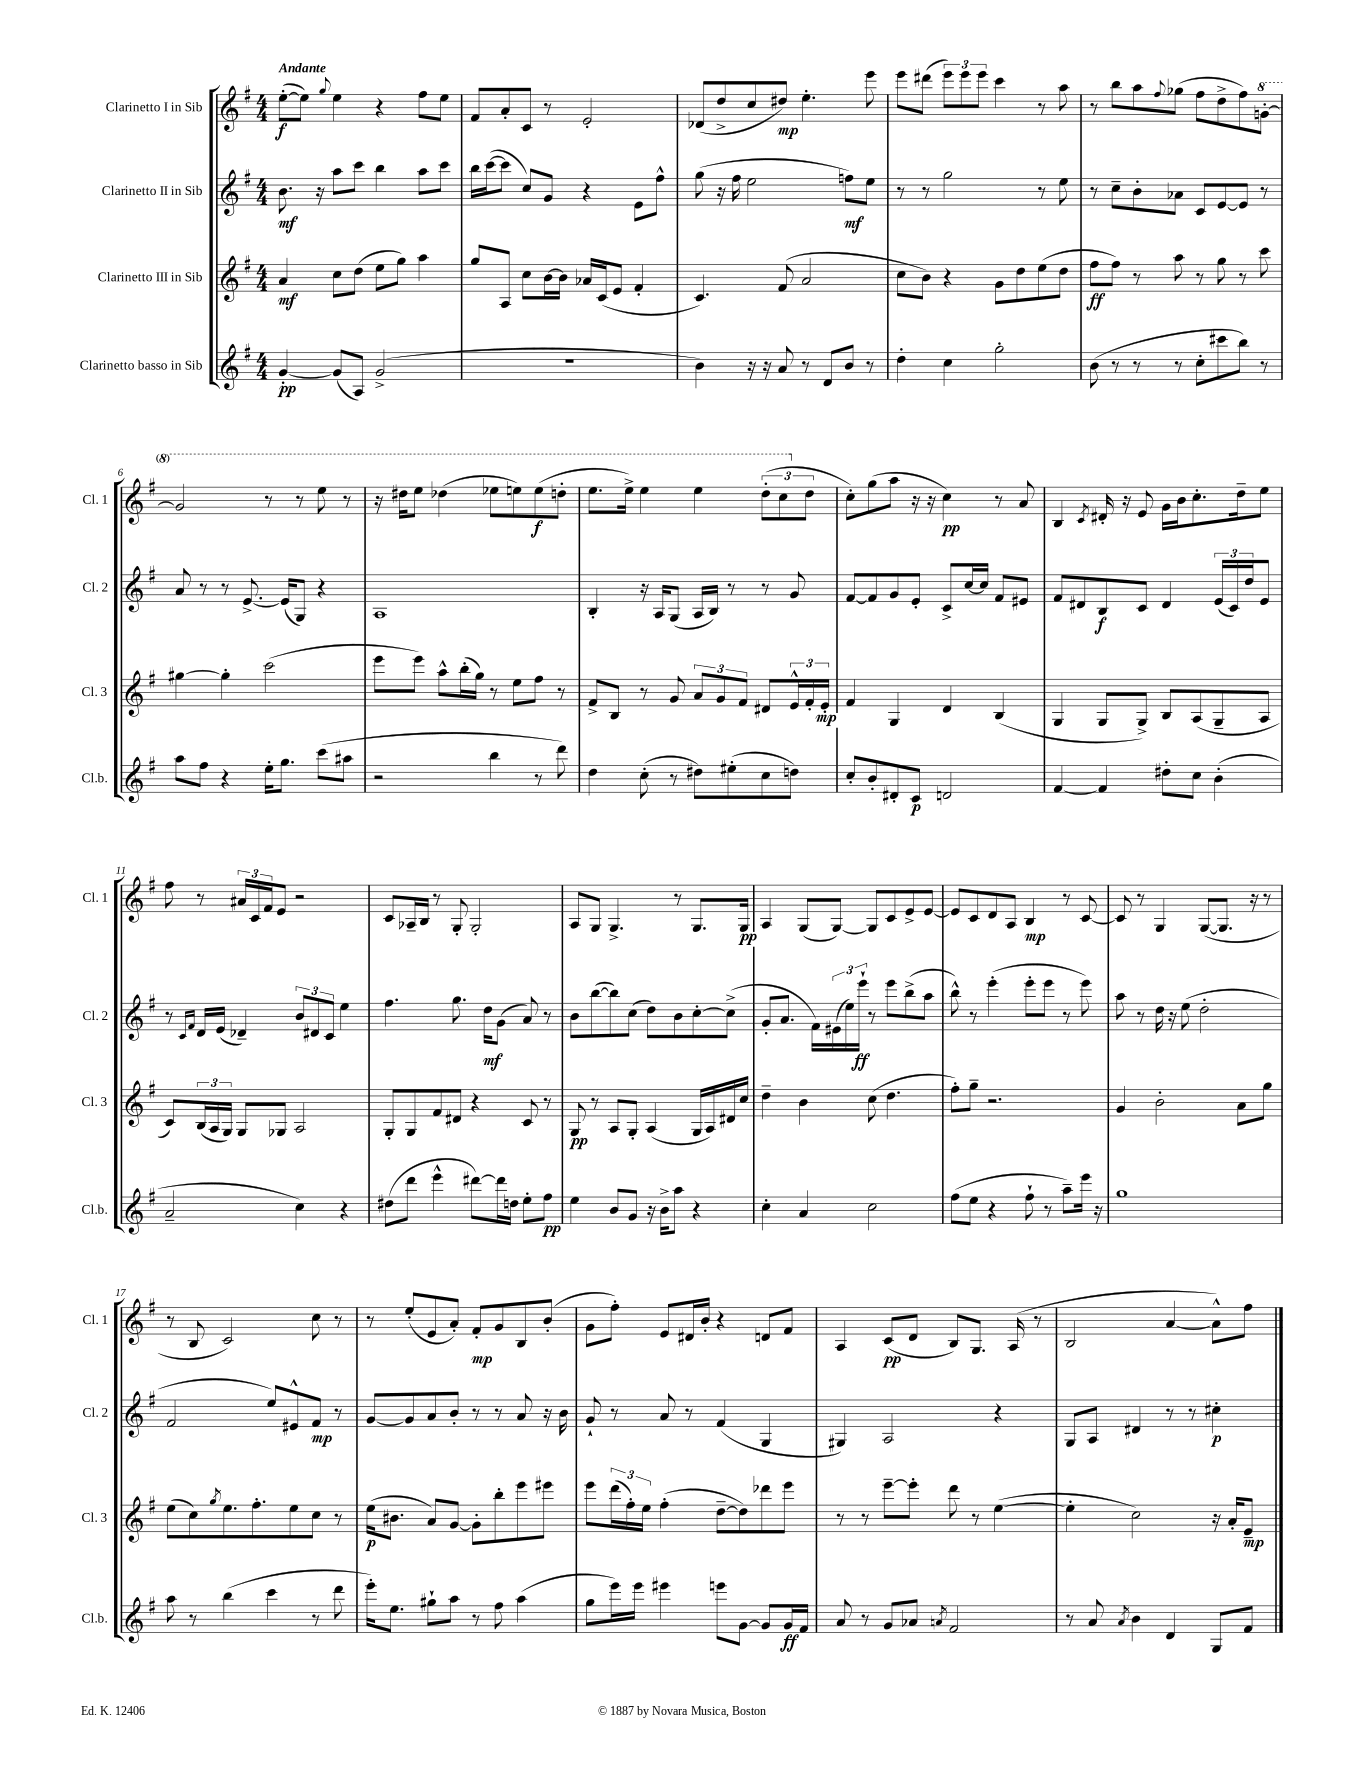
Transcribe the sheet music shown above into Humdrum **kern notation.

**kern	**dynam	**kern	**dynam	**kern	**dynam	**kern	**dynam
*part4	*part4	*part3	*part3	*part2	*part2	*part1	*part1
*staff4	*staff4	*staff3	*staff3	*staff2	*staff2	*staff1	*staff1
*I"Clarinetto basso in Sib	*	*I"Clarinetto III in Sib	*	*I"Clarinetto II in Sib	*	*I"Clarinetto I in Sib	*
*I'Cl.b.	*	*I'Cl. 3	*	*I'Cl. 2	*	*I'Cl. 1	*
*clefG2	*	*clefG2	*	*clefG2	*	*clefG2	*
*k[f#]	*	*k[f#]	*	*k[f#]	*	*k[f#]	*
*M4/4	*	*M4/4	*	*M4/4	*	*M4/4	*
=1	=1	=1	=1	=1	=1	=1	=1
!	!	!	!	!	!	!LO:TX:a:B:t=Andante	!
[4g'/	pp	4a/	mf	8.b\	mf	([8ee'\L	f
.	.	.	.	.	.	8ee\J])	.
.	.	.	.	16r	.	.	.
.	.	.	.	.	.	8qqgg/	.
(8g/L]	.	8cc\L	.	8aa\L	.	4ee\	.
8A/J)	.	(8dd\J	.	8ccc\J	.	.	.
(2g^/	.	8ee\L	.	4bb\	.	4r	.
.	.	8gg\J)	.	.	.	.	.
.	.	4aa\	.	8aa\L	.	8ff#\L	.
.	.	.	.	8ccc\J	.	8ee\J	.
=2	=2	=2	=2	=2	=2	=2	=2
1r	.	8gg/L	.	16bb\LL	.	8f#/L	.
.	.	.	.	([16ccc\J	.	.	.
.	.	8A/J	.	8ccc\J]	.	8a'/	.
.	.	8cc\L	.	8cc/L)	.	8c/J	.
.	.	[16b\L	.	8g/J	.	8r	.
.	.	16b\JJ]	.	.	.	.	.
.	.	16a-X/LL	.	4r	.	2e'/	.
.	.	(16c/J	.	.	.	.	.
.	.	8e/J	.	.	.	.	.
.	.	4f#'/	.	8e\L	.	.	.
.	.	.	.	8ff#^^\J	.	.	.
=3	=3	=3	=3	=3	=3	=3	=3
4b\)	.	4.c/)	.	(8gg\	.	(8d-X/L	.
.	.	.	.	16r	.	8dd^/	.
.	.	.	.	16ff#\	.	.	.
16r	.	.	.	2ee\	.	8cc/	.
16r	.	.	.	.	.	.	.
8a/	.	(8f#/	.	.	.	8dd#X/J)	mp
8r	.	2a/	.	.	.	4.ee'\	.
8d/L	.	.	.	.	.	.	.
8b/J	.	.	.	8ffn\L)	mf	.	.
8r	.	.	.	8ee\J	.	8eee\	.
=4	=4	=4	=4	=4	=4	=4	=4
4dd'\	.	8cc\L	.	8r	.	8eee\L	.
.	.	8b\J)	.	8r	.	(8ddd#X\J	.
4cc\	.	4r	.	2gg\	.	12eee\L)	.
.	.	.	.	.	.	12eee\	.
.	.	.	.	.	.	12eee\J	.
2gg'\	.	8g\L	.	.	.	4ccc\	.
.	.	8dd\	.	.	.	.	.
.	.	(8ee\	.	8r	.	8r	.
.	.	8dd\J	.	8ee\	.	8aa\	.
=5	=5	=5	=5	=5	=5	=5	=5
(8b\	.	8ff#\L	ff	8r	.	8r	.
8r	.	8ff#\J)	.	8cc~\L	.	8bb\L	.
8r	.	8r	.	8b'\	.	8aa\	.
.	.	.	.	.	.	8qqff#/	.
8r	.	8aa\	.	8a-X\J	.	(8gg-X\J	.
8cc'\L	.	8r	.	8c/L	.	8ff#\L	.
8ccc#X\	.	8gg\	.	[8e/	.	8dd^\	.
8bb\J)	.	8r	.	8e/J]	.	8ff#\)	.
*	*	*	*	*	*	*8va	*
8r	.	8ccc\	.	8r	.	[8ggn'\J	.
!!LO:LB:g=z
=6	=6	=6	=6	=6	=6	=6	=6
8aa\L	.	[4gg#X\	.	8a/	.	2gg/]	.
8ff#\J	.	.	.	8r	.	.	.
4r	.	4gg#'\]	.	8r	.	.	.
.	.	.	.	[8.e^/	.	.	.
16ee'\KL	.	(2ccc\	.	.	.	8r	.
8.gg\J	.	.	.	(16e/KL]	.	.	.
.	.	.	.	8G/J)	.	8r	.
(8ccc\L	.	.	.	4r	.	8eee\	.
8aa#X\J	.	.	.	.	.	8r	.
=7	=7	=7	=7	=7	=7	=7	=7
2r	.	8eee\L	.	1A	.	16r	.
.	.	.	.	.	.	16ddd#X\KL	.
.	.	8eee\J)	.	.	.	8eee\J	.
.	.	8aa^^\L	.	.	.	(4ddd-X\	.
.	.	(16bb'\L	.	.	.	.	.
.	.	16gg\JJ)	.	.	.	.	.
4bb\	.	8r	.	.	.	8eee-X\L	.
.	.	8ee\L	.	.	.	8eeen\)	.
8r	.	8ff#\J	.	.	.	(8eee\	f
8ddd\)	.	8r	.	.	.	8dddn'\J	.
=8	=8	=8	=8	=8	=8	=8	=8
4dd\	.	8f#^/L	.	4B'/	.	8.eee\L	.
.	.	8B/J	.	.	.	.	.
.	.	.	.	.	.	16eee^\Jk)	.
(8cc'\	.	8r	.	16r	.	4eee\	.
.	.	.	.	16A/KL	.	.	.
8r	.	8g/	.	(8G/J	.	.	.
8dd#X\L)	.	12a/L	.	16A/LL	.	4eee\	.
.	.	.	.	16B/JJ)	.	.	.
.	.	12g/	.	.	.	.	.
(8ee#X'\	.	.	.	8r	.	.	.
.	.	12f#/J	.	.	.	.	.
8cc\	.	8d#X/L	.	8r	.	(12ddd'\L	.
.	.	.	.	.	.	12ccc\	.
8ddn\J)	.	24e^^/L	.	8g/	.	.	.
*	*	*	*	*	*	*X8va	*
.	.	24f#'/	.	.	.	12dd\J	.
.	.	24e'/JJ	mp	.	.	.	.
=9	=9	=9	=9	=9	=9	=9	=9
8cc'/L	.	4f#/	.	[8f#/L	.	8cc'\L)	.
8b'/	.	.	.	8f#/]	.	(8gg\	.
8d#X'/	.	4G/	.	8g/	.	8aa\J	.
8c/J	p	.	.	8e'/J	.	16r	.
.	.	.	.	.	.	16r	.
2dn/	.	4d/	.	8c^/L	.	4cc\)	pp
.	.	.	.	[16cc/L	.	.	.
.	.	.	.	16cc/JJ]	.	.	.
.	.	(4B/	.	8f#/L	.	8r	.
.	.	.	.	8e#X/J	.	8a/	.
=10	=10	=10	=10	=10	=10	=10	=10
[4f#/	.	4G/	.	8f#/L	.	4B/	.
.	.	.	.	8d#X/	.	.	.
.	.	.	.	.	.	8qc/	.
4f#/]	.	8G/L	.	8B/	f	16d#X'/	.
.	.	.	.	.	.	16r	.
.	.	8G^/J)	.	8c/J	.	8e/	.
8dd#X'\L	.	8B/L	.	4d#/	.	16g\LL	.
.	.	.	.	.	.	16b\J	.
8cc\J	.	(8A/	.	.	.	8.cc'\	.
(4b'\	.	8G~/	.	(24e/LL	.	.	.
.	.	.	.	24c/)	.	.	.
.	.	.	.	.	.	16dd~\k	.
.	.	.	.	24dd/J	.	.	.
.	.	8A/J	.	8e/J	.	8ee\J	.
!!LO:LB:g=z
=11	=11	=11	=11	=11	=11	=11	=11
2a~/	.	8c/L)	.	8r	.	8ff#\	.
.	.	.	.	16qqc/LL	.	.	.
.	.	.	.	16qqf#/JJ	.	.	.
.	.	(24B/L	.	16d/LL	.	8r	.
.	.	24A/	.	.	.	.	.
.	.	.	.	(16e/JJ	.	.	.
.	.	24G/JJ)	.	.	.	.	.
.	.	8G/L	.	4d-X~/)	.	24a#X/LL	.
.	.	.	.	.	.	24c/	.
.	.	.	.	.	.	24f#/J	.
.	.	8G-X/J	.	.	.	8e/J	.
4cc\)	.	2A/	.	12b/L	.	2r	.
.	.	.	.	12d#X/	.	.	.
.	.	.	.	12c/J	.	.	.
4r	.	.	.	4ee\	.	.	.
=12	=12	=12	=12	=12	=12	=12	=12
(8dd#X\L	.	8G'/L	.	4.ff#\	.	8c/L	.
8ddd\J	.	8G/	.	.	.	16A-X~/L	.
.	.	.	.	.	.	16B/JJ	.
4eee^^\	.	8f#/	.	.	.	8r	.
.	.	8d#X/J	.	8.gg\	.	8G'/	.
[8ddd#X\L)	.	4r	.	.	.	2G'/	.
.	.	.	.	16dd\KL	mf	.	.
16ddd#\L]	.	.	.	(8g\J	.	.	.
16ddn\JJ	.	.	.	.	.	.	.
8ee'\L	.	8c/	.	8a/)	.	.	.
8ff#\J	pp	8r	.	8r	.	.	.
=13	=13	=13	=13	=13	=13	=13	=13
4ee\	.	8G/	pp	8b\L	.	8A/L	.
.	.	8r	.	([8bb\	.	8G/J	.
8b/L	.	8A/L	.	8bb\])	.	4.G^/	.
8g/J	.	8G'/J	.	(8cc\J	.	.	.
16r	.	(4A/	.	8dd\L)	.	.	.
16b^\KL	.	.	.	.	.	.	.
8aa\J	.	.	.	8b\	.	8r	.
4r	.	16G/LL	.	[8cc'\	.	8.G/L	.
.	.	16A/)	.	.	.	.	.
.	.	16d#X/	.	(8cc^\J]	.	.	.
.	.	16cc/JJ	.	.	.	16G/Jk	pp
=14	=14	=14	=14	=14	=14	=14	=14
4cc'\	.	4dd~\	.	8g'/L	.	4A/	.
.	.	.	.	8.a/J	.	.	.
4a/	.	4b\	.	.	.	(8G/L	.
.	.	.	.	16f#\LL)	.	.	.
.	.	.	.	(24e#X\	.	[8G/J)	.
.	.	.	.	24ee\)	.	.	.
.	.	.	.	24eee`\JJ	ff	.	.
2cc\	.	(8cc\	.	8r	.	8G/L]	.
.	.	4.dd\	.	8eee\L	.	8c/	.
.	.	.	.	(8bb^\	.	8e^/	.
.	.	.	.	8aa\J	.	[8e/J	.
=15	=15	=15	=15	=15	=15	=15	=15
(8ff#\L	.	8ff#'\L)	.	8bb^^\)	.	8e/L]	.
8ee\J	.	8gg~\J	.	8r	.	8c/	.
4r	.	2.r	.	(4eee'\	.	8d/	.
.	.	.	.	.	.	8A/J	.
8ff#`\	.	.	.	8eee'\L	.	4B/	mp
8r	.	.	.	8eee\J	.	.	.
8aa~\L)	.	.	.	8r	.	8r	.
16eee\Jk	.	.	.	8eee\)	.	[8c/	.
16r	.	.	.	.	.	.	.
=16	=16	=16	=16	=16	=16	=16	=16
1gg	.	4g/	.	8aa\	.	8c/]	.
.	.	.	.	8r	.	8r	.
.	.	2b'\	.	16dd\	.	4G/	.
.	.	.	.	16r	.	.	.
.	.	.	.	(8ee\	.	.	.
.	.	.	.	2dd'\	.	([8G/L	.
.	.	.	.	.	.	8.G/J]	.
.	.	8a\L	.	.	.	.	.
.	.	.	.	.	.	16r	.
.	.	8gg\J	.	.	.	8r	.
!!LO:LB:g=z
=17	=17	=17	=17	=17	=17	=17	=17
8aa\	.	(8ee\L	.	2f#/	.	8r	.
8r	.	8cc\)	.	.	.	8B/	.
.	.	8qgg/	.	.	.	.	.
(4bb\	.	8.ee\	.	.	.	2c/)	.
.	.	8.ff#'\	.	.	.	.	.
4ccc\	.	.	.	8ee/L)	.	.	.
.	.	8ee\	.	8e#X^^/	.	.	.
8r	.	8cc\J	.	8f#/J	mp	8cc\	.
8ddd\	.	8r	.	8r	.	8r	.
=18	=18	=18	=18	=18	=18	=18	=18
16eee'\KL)	.	(16ee\KL	p	[8g/L	.	8r	.
8.ee\J	.	8.b#X\J	.	.	.	.	.
.	.	.	.	8g/]	.	(8ee'/L	.
8gg#X`\L	.	8a/L)	.	8a/	.	8e/	.
8aa\J	.	[8g/J	.	8b'/J	.	8a'/J)	.
8r	.	8g'\L]	.	8r	.	8f#'/L	mp
8ff#\	.	8bb'\	.	8r	.	8g/	.
(4aa\	.	8eee\	.	8a/	.	8B/	.
.	.	8eee#X\J	.	16r	.	(8b'/J	.
.	.	.	.	16b\	.	.	.
=19	=19	=19	=19	=19	=19	=19	=19
8gg\L	.	8eee\L	.	8g`/	.	8g\L	.
16eee\L)	.	(24ddd\L	.	8r	.	8ff#'\J)	.
.	.	24ff#'\)	.	.	.	.	.
16eee\JJ	.	.	.	.	.	.	.
.	.	24ee\JJ	.	.	.	.	.
4eee#X\	.	(4ff#'\	.	8a/	.	8e/L	.
.	.	.	.	8r	.	16d#X/L	.
.	.	.	.	.	.	16b'/JJ	.
8eeen\L	.	[8dd~\L	.	(4f#/	.	4r	.
[8g\J	.	8dd\])	.	.	.	.	.
8g/L]	.	8ddd-X\	.	4G/	.	8dn/L	.
16g/L	ff	8eee\J	.	.	.	8f#/J	.
16f#/JJ	.	.	.	.	.	.	.
=20	=20	=20	=20	=20	=20	=20	=20
8a/	.	8r	.	4G#X/)	.	4A/	.
8r	.	8r	.	.	.	.	.
8g/L	.	[8eee~\L	.	2A/	.	(8c/L	pp
8a-X/J	.	8eee'\J]	.	.	.	8d/J	.
8qan/	.	.	.	.	.	.	.
2f#/	.	8ddd\	.	.	.	8B/L)	.
.	.	8r	.	.	.	8.G/J	.
.	.	([4ee\	.	4r	.	.	.
.	.	.	.	.	.	(16A/	.
.	.	.	.	.	.	8r	.
=21	=21	=21	=21	=21	=21	=21	=21
8r	.	4ee'\]	.	8G/L	.	2B/	.
8a/	.	.	.	8A/J	.	.	.
8qa/	.	.	.	.	.	.	.
4b\	.	2cc\)	.	4d#X/	.	.	.
4d/	.	.	.	8r	.	[4a/	.
.	.	.	.	8r	.	.	.
8G/L	.	16r	.	4cc#X'\	p	8a^^\L])	.
.	.	16a'/KL	.	.	.	.	.
8f#/J	.	8e~/J	mp	.	.	8ff#\J	.
==	==	==	==	==	==	==	==
*-	*-	*-	*-	*-	*-	*-	*-
